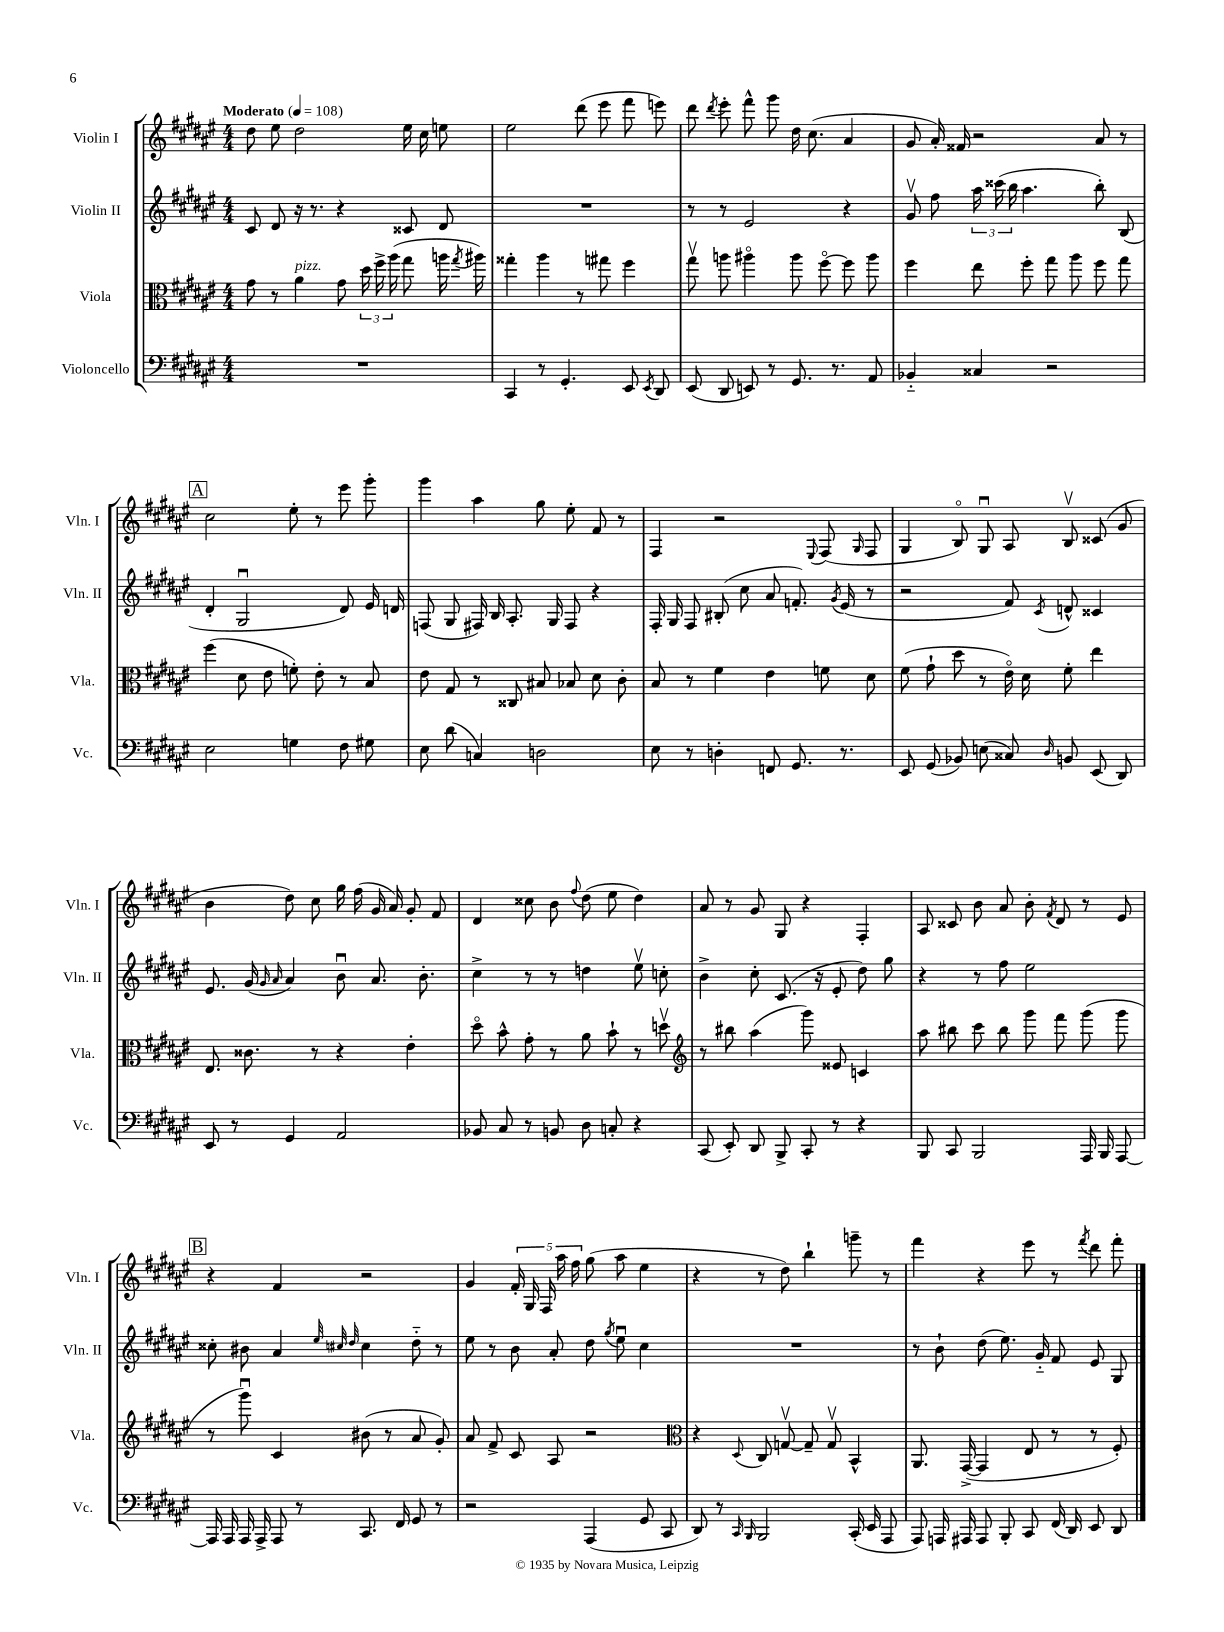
<<
\new StaffGroup <<
\new Staff = "s0" \with { instrumentName = "Violin I" shortInstrumentName = "Vln. I" } {
    \clef treble \key fis \major \numericTimeSignature \time 4/4 \tempo "Moderato" 4 = 108
    \autoBeamOff dis''8 eis''8 dis''2 eis''16 cis''16 e''8 |
    eis''2 dis'''8( eis'''8 fis'''8 e'''8) |
    dis'''8 \acciaccatura { dis'''8 } eis'''8-. fis'''8-^ gis'''8 dis''16 cis''8.( ais'4 |
    gis'8 ais'16-.) fisis'16 r2 ais'8 r8 |
    \mark \markup { \box "A" } cis''2 eis''8-. r8 eis'''8 gis'''8-. |
    gis'''4 ais''4 gis''8 eis''8-. fis'8 r8 |
    fis4 r2 \appoggiatura { eis8 } fis8( \grace { gis16 } fis8 |
    gis4 b8\flageolet) gis8\downbow ais8 b8\upbow cisis'8( gis'8 |
    b'4 dis''8) cis''8 gis''16 fis''16( gis'16 ais'16) gis'8-. fis'8 |
    dis'4 cisis''8 b'8 \appoggiatura { fis''8 } dis''8( eis''8 dis''4) |
    ais'8 r8 gis'8 gis8 r4 fis4-. |
    ais8 cisis'8 b'8 ais'8 b'8-. \acciaccatura { fis'8 } dis'8 r8 eis'8 |
    \mark \markup { \box "B" } r4 fis'4 r2 |
    gis'4 \tuplet 5/4 { fis'16-. gis16 fis16 ais''16 fis''16 } gis''8( ais''8 eis''4 |
    r4 r8 dis''8) b''4-! g'''8-- r8 |
    fis'''4 r4 eis'''8 r8 \acciaccatura { fis'''8 } dis'''8 fis'''8-. \bar "|." |
}
\new Staff = "s1" \with { instrumentName = "Violin II" shortInstrumentName = "Vln. II" } {
    \clef treble \key fis \major \numericTimeSignature \time 4/4
    \autoBeamOff cis'8 dis'8 r16 r8. r4 cisis'8 dis'8 |
    R1 |
    r8 r8 eis'2 r4 |
    gis'8\upbow fis''8 \tuplet 3/2 { ais''16 cisis'''16( b''16 } ais''4. b''8-.) b8( |
    \mark \markup { \box "A" } dis'4-. gis2\downbow dis'8) eis'16 d'16 |
    f8( gis8 fis16) b16 ais8.-. gis16 fis8 r4 |
    fis16-. gis16 fis8 bis8-.( cis''8 ais'8 f'8.-.) \acciaccatura { gis'8 } eis'16( r8 |
    r2 fis'8) \acciaccatura { cis'8 } d'8-^ cisis'4 |
    eis'8. gis'16( \grace { gis'16 ais'16 } ais'4) b'8\downbow ais'8. b'8.-. |
    cis''4-> r8 r8 d''4 eis''8\upbow c''8-. |
    b'4-> cis''8-. cis'8.( r16 eis'8-. dis''8) gis''8 |
    r4 r8 fis''8 eis''2 |
    \mark \markup { \box "B" } cisis''8-. bis'8 ais'4 \grace { eis''32 cis''32 dis''32 } cis''4 dis''8-_ r8 |
    eis''8 r8 b'8 ais'8-. dis''8 \acciaccatura { gis''8 } eis''8\downbow cis''4 |
    R1 |
    r8 b'8-! dis''8( eis''8.) gis'16-_ fis'8 eis'8 gis8 \bar "|." |
}
\new Staff = "s2" \with { instrumentName = "Viola" shortInstrumentName = "Vla." } {
    \clef alto \key fis \major \numericTimeSignature \time 4/4
    \autoBeamOff gis'8 r8 ais'4^\markup { \italic "pizz." } gis'8 \tuplet 3/2 { dis''16 fis''16-> ais''16( } gis''8 a''16 \acciaccatura { gis''8 } ais''16) |
    gisis''4-. ais''4 r8 gis''8 fis''4 |
    gis''8\upbow a''8 ais''4\flageolet ais''8 fis''8~\flageolet fis''8 ais''8 |
    fis''4 eis''8 fis''8-. gis''8 ais''8 fis''8 gis''8 |
    \mark \markup { \box "A" } fis''4( dis'8 eis'8 f'8-.) eis'8-. r8 b8 |
    eis'8 gis8 r8 cisis8 bis8 bes8 dis'8 cis'8-. |
    b8 r8 fis'4 eis'4 f'8 dis'8 |
    fis'8( gis'8-! dis''8 r8 eis'16\flageolet) dis'16 fis'8-. eis''4 |
    eis8. cisis'8. r8 r4 eis'4-. |
    dis''8\flageolet b'8-^ gis'8-. r8 ais'8 b'8-! r8 d''8\upbow |
    \clef treble r8 bis''8 ais''4( gis'''8) eisis'8 c'4 |
    ais''8 bis''8 cis'''8 bis''8 gis'''8 fis'''8 gis'''8( gis'''8 |
    \mark \markup { \box "B" } r8 gis'''8\downbow) cis'4 bis'8( r8 ais'8 gis'8-.) |
    ais'8 fis'8-> cis'8 ais8 r2 |
    \clef alto r4 \appoggiatura { dis8 } cis8 g8~\upbow g8-- g8\upbow b,4-^ |
    ais,8. gis,16~->( gis,4 eis8 r8 r8 fis8-.) \bar "|." |
}
\new Staff = "s3" \with { instrumentName = "Violoncello" shortInstrumentName = "Vc." } {
    \clef bass \key fis \major \numericTimeSignature \time 4/4
    \autoBeamOff R1 |
    cis,4 r8 gis,4.-. eis,8 \acciaccatura { eis,8 } dis,8 |
    eis,8( dis,8 e,8) r8 gis,8. r8. ais,8 |
    bes,4-_ cisis4 r2 |
    \mark \markup { \box "A" } eis2 g4 fis8 gis8 |
    eis8 dis'8( c4) d2 |
    eis8 r8 d4-. f,8 gis,8. r8. |
    eis,8 gis,8( bes,8) e8( cisis8) \grace { dis16 } b,8 eis,8( dis,8) |
    eis,8 r8 gis,4 ais,2 |
    bes,8 cis8 r8 b,8 dis8 c8-. r4 |
    cis,8( eis,8-.) dis,8 b,,8-> cis,8-. r8 r4 |
    b,,8 cis,8 b,,2 ais,,16 b,,16 ais,,8~ |
    \mark \markup { \box "B" } ais,,16 ais,,16 ais,,16 ais,,16-> ais,,8 r8 cis,8. fis,16 gis,8 r8 |
    r2 ais,,4( gis,8 cis,8 |
    dis,8) r8 \grace { cis,16 b,,16 } b,,2 cis,16-.( eis,16 ais,,8 |
    ais,,8) a,,16 ais,,16 ais,,8 b,,8-. cis,8 fis,16( dis,16) eis,8 dis,8 \bar "|." |
}
>>
>>
\layout { \context { \Score \remove "Bar_number_engraver" } }
